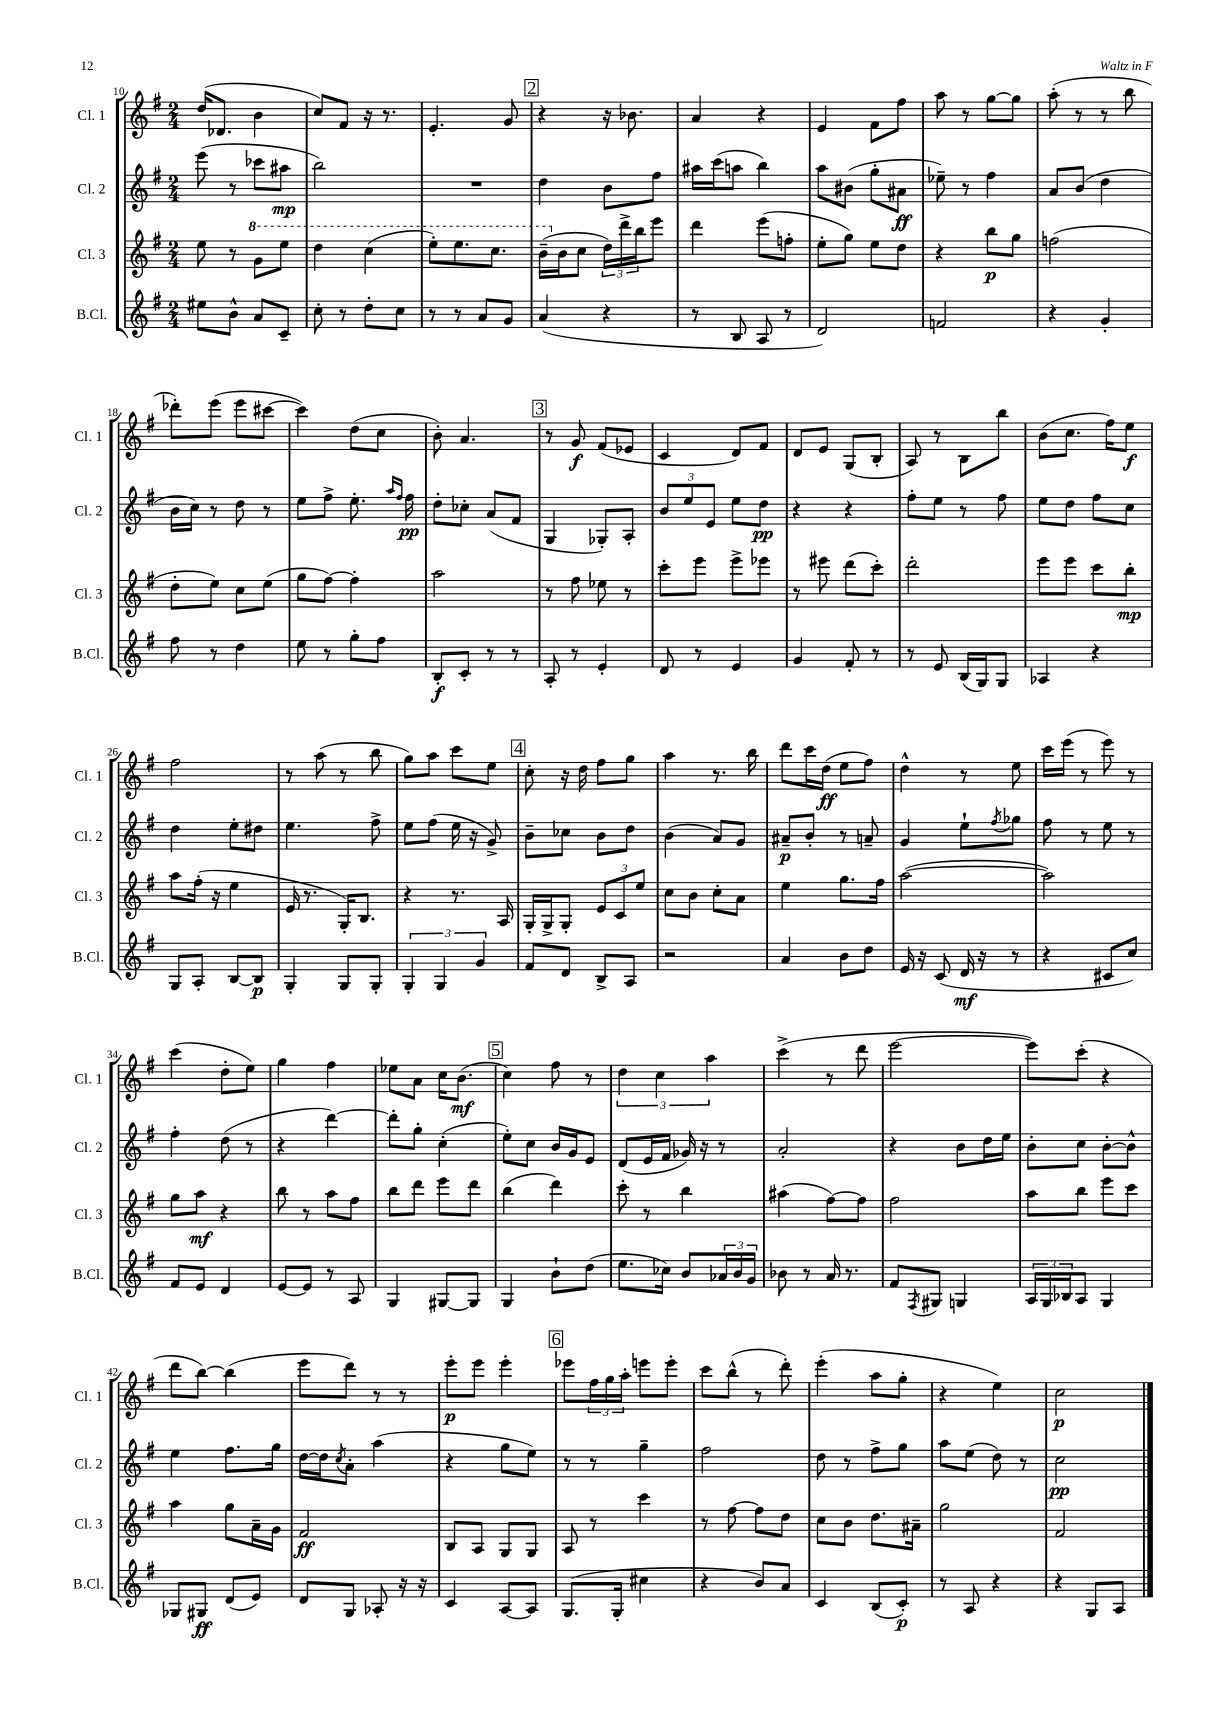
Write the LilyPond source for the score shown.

<<
\new StaffGroup <<
\new Staff = "s0" \with { instrumentName = "Cl. 1" shortInstrumentName = "Cl. 1" } {
    \clef treble \key g \major \numericTimeSignature \time 2/4
    d''16( des'8. b'4 |
    c''8) fis'8 r16 r8. |
    e'4.-. g'8 |
    \mark \markup { \box "2" } r4 r16 bes'8. |
    a'4 r4 |
    e'4 fis'8 fis''8 |
    a''8 r8 g''8~ g''8 |
    a''8-.( r8 r8 b''8 |
    des'''8-.) e'''8( e'''8 cis'''8~ |
    cis'''4) d''8( c''8 |
    b'8-.) a'4. |
    \mark \markup { \box "3" } r8 g'8\f fis'8( ees'8 |
    c'4 d'8) fis'8 |
    d'8 e'8 g8( b8-. |
    a8) r8 b8 b''8 |
    b'8( c''8. fis''16) e''8\f |
    fis''2 |
    r8 a''8( r8 b''8 |
    g''8) a''8 c'''8 e''8 |
    \mark \markup { \box "4" } c''8-. r16 d''16 fis''8 g''8 |
    a''4 r8. b''16 |
    d'''8 c'''16 d''16\ff( e''8 fis''8) |
    d''4-^ r8 e''8 |
    c'''16 e'''16( r8 e'''8) r8 |
    c'''4( d''8-. e''8) |
    g''4 fis''4 |
    ees''8 a'8 c''16 b'8.\mf( |
    \mark \markup { \box "5" } c''4) fis''8 r8 |
    \tuplet 3/2 { d''4 c''4 a''4 } |
    c'''4->( r8 d'''8 |
    e'''2~ |
    e'''8) c'''8-.( r4 |
    d'''8 b''8~) b''4( |
    e'''8 d'''8) r8 r8 |
    e'''8-.\p e'''8 e'''4-. |
    \mark \markup { \box "6" } ees'''8 \tuplet 3/2 { fis''16 g''16 a''16-. } e'''8 e'''8-. |
    c'''8 b''8-^( r8 d'''8-.) |
    e'''4-.( a''8 g''8-. |
    r4 e''4) |
    c''2\p \bar "|." |
}
\new Staff = "s1" \with { instrumentName = "Cl. 2" shortInstrumentName = "Cl. 2" } {
    \clef treble \key g \major \numericTimeSignature \time 2/4
    e'''8( r8 ces'''8 ais''8\mp |
    b''2) |
    R2 |
    \mark \markup { \box "2" } d''4 b'8 fis''8 |
    ais''16 c'''16( a''8 b''4) |
    a''8 bis'8( g''8-. ais'8\ff |
    ees''8--) r8 fis''4 |
    a'8 b'8( d''4 |
    b'16 c''16) r8 d''8 r8 |
    e''8 fis''8-> e''8.-. \grace { a''16 fis''16 } fis''16\pp |
    d''8-. ces''8-. a'8( fis'8 |
    \mark \markup { \box "3" } g4 ges8-.) a8-. |
    \tuplet 3/2 { b'8 e''8 e'8 } e''8 d''8\pp |
    r4 r4 |
    fis''8-. e''8 r8 fis''8 |
    e''8 d''8 fis''8 c''8 |
    d''4 e''8-. dis''8 |
    e''4. fis''8-> |
    e''8 fis''8( e''16 r16 g'8->) |
    \mark \markup { \box "4" } b'8-- ces''8 b'8 d''8 |
    b'4( a'8) g'8 |
    ais'8--\p b'8-. r8 a'8-- |
    g'4 e''8-! \acciaccatura { fis''8 } ges''8 |
    fis''8 r8 e''8 r8 |
    fis''4-. d''8( r8 |
    r4 d'''4~) |
    d'''8-. g''8-. c''4-.( |
    \mark \markup { \box "5" } e''8-.) c''8 b'16 g'16 e'8 |
    d'8( e'16 fis'16 ges'16) r16 r8 |
    a'2-. |
    r4 b'8 d''16 e''16 |
    b'8-. c''8 b'8~-. b'8-^ |
    e''4 fis''8. g''16 |
    d''16~ d''16 \acciaccatura { c''8 } a'8-. a''4( |
    r4 g''8 e''8) |
    \mark \markup { \box "6" } r8 r8 g''4-- |
    fis''2 |
    d''8 r8 fis''8-> g''8 |
    a''8 e''8( d''8) r8 |
    c''2\pp \bar "|." |
}
\new Staff = "s2" \with { instrumentName = "Cl. 3" shortInstrumentName = "Cl. 3" } {
    \clef treble \key g \major \numericTimeSignature \time 2/4
    e''8 r8 \ottava #1 g''8 e'''8 |
    d'''4 c'''4( |
    e'''8-.) e'''8. c'''8. |
    \mark \markup { \box "2" } b''16--( \ottava #0 b'16 c''8 \tuplet 3/2 { d''16) d'''16-> b''16 } e'''8 |
    d'''4 e'''8( f''8-. |
    e''8-. g''8) e''8 d''8 |
    r4 b''8\p g''8 |
    f''2( |
    d''8-. e''8) c''8 e''8( |
    g''8 fis''8~) fis''4-. |
    a''2 |
    \mark \markup { \box "3" } r8 fis''8 ees''8 r8 |
    c'''8-. e'''8 e'''8-> ees'''8 |
    r8 eis'''8 d'''8( c'''8-.) |
    d'''2-. |
    e'''8 e'''8 c'''8 b''8-.\mp |
    a''8 fis''16-.( r16 e''4 |
    e'16 r8. g16-.) b8. |
    r4 r8. a16 |
    \mark \markup { \box "4" } g16-. g16-> g8-. \tuplet 3/2 { e'8 c'8 e''8 } |
    c''8 b'8 c''8-. a'8 |
    e''4 g''8. fis''16 |
    a''2~( |
    a''2) |
    g''8 a''8\mf r4 |
    b''8 r8 a''8 fis''8 |
    b''8 d'''8 e'''8 d'''8 |
    \mark \markup { \box "5" } b''4( d'''4) |
    c'''8-. r8 b''4 |
    ais''4( fis''8~) fis''8 |
    fis''2 |
    a''8 b''8 e'''8 c'''8 |
    a''4 g''8 a'16-- g'16 |
    fis'2\ff |
    b8 a8 g8 g8 |
    \mark \markup { \box "6" } a8 r8 c'''4 |
    r8 fis''8~ fis''8 d''8 |
    c''8 b'8 d''8. ais'16-- |
    g''2 |
    fis'2 \bar "|." |
}
\new Staff = "s3" \with { instrumentName = "B.Cl." shortInstrumentName = "B.Cl." } {
    \clef treble \key g \major \numericTimeSignature \time 2/4
    eis''8 b'8-^ a'8 c'8-- |
    c''8-. r8 d''8-. c''8 |
    r8 r8 a'8 g'8 |
    \mark \markup { \box "2" } a'4( r4 |
    r8 b8 a8 r8 |
    d'2) |
    f'2 |
    r4 g'4-. |
    fis''8 r8 d''4 |
    e''8 r8 g''8-. fis''8 |
    b8-.\f c'8-. r8 r8 |
    \mark \markup { \box "3" } a8-. r8 e'4-. |
    d'8 r8 e'4 |
    g'4 fis'8-. r8 |
    r8 e'8 b16( g16) g8 |
    aes4 r4 |
    g8 a8-. b8~ b8\p |
    g4-. g8 g8-. |
    \tuplet 3/2 { g4-. g4 g'4 } |
    \mark \markup { \box "4" } fis'8 d'8 b8-> a8 |
    r2 |
    a'4 b'8 d''8 |
    e'16 r16 c'8( d'16\mf r16 r8 |
    r4 cis'8 c''8) |
    fis'8 e'8 d'4 |
    e'8~ e'8 r8 a8 |
    g4 gis8~ gis8 |
    \mark \markup { \box "5" } g4 b'8-! d''8( |
    e''8. ces''16) b'8 \tuplet 3/2 { aes'16 b'16 g'16 } |
    bes'8 r8 a'16 r8. |
    fis'8 \acciaccatura { fis8 } gis8 g4 |
    \tuplet 3/2 { a16 g16 bes16 } a8 g4 |
    ges8 gis8\ff d'8( e'8) |
    d'8 g8 aes8-. r16 r16 |
    c'4 a8~ a8 |
    \mark \markup { \box "6" } g8.( g16-. cis''4 |
    r4 b'8) a'8 |
    c'4 b8( c'8-.\p) |
    r8 a8 r4 |
    r4 g8 a8 \bar "|." |
}
>>
>>
\layout { \context { \Score currentBarNumber = #10 } }
